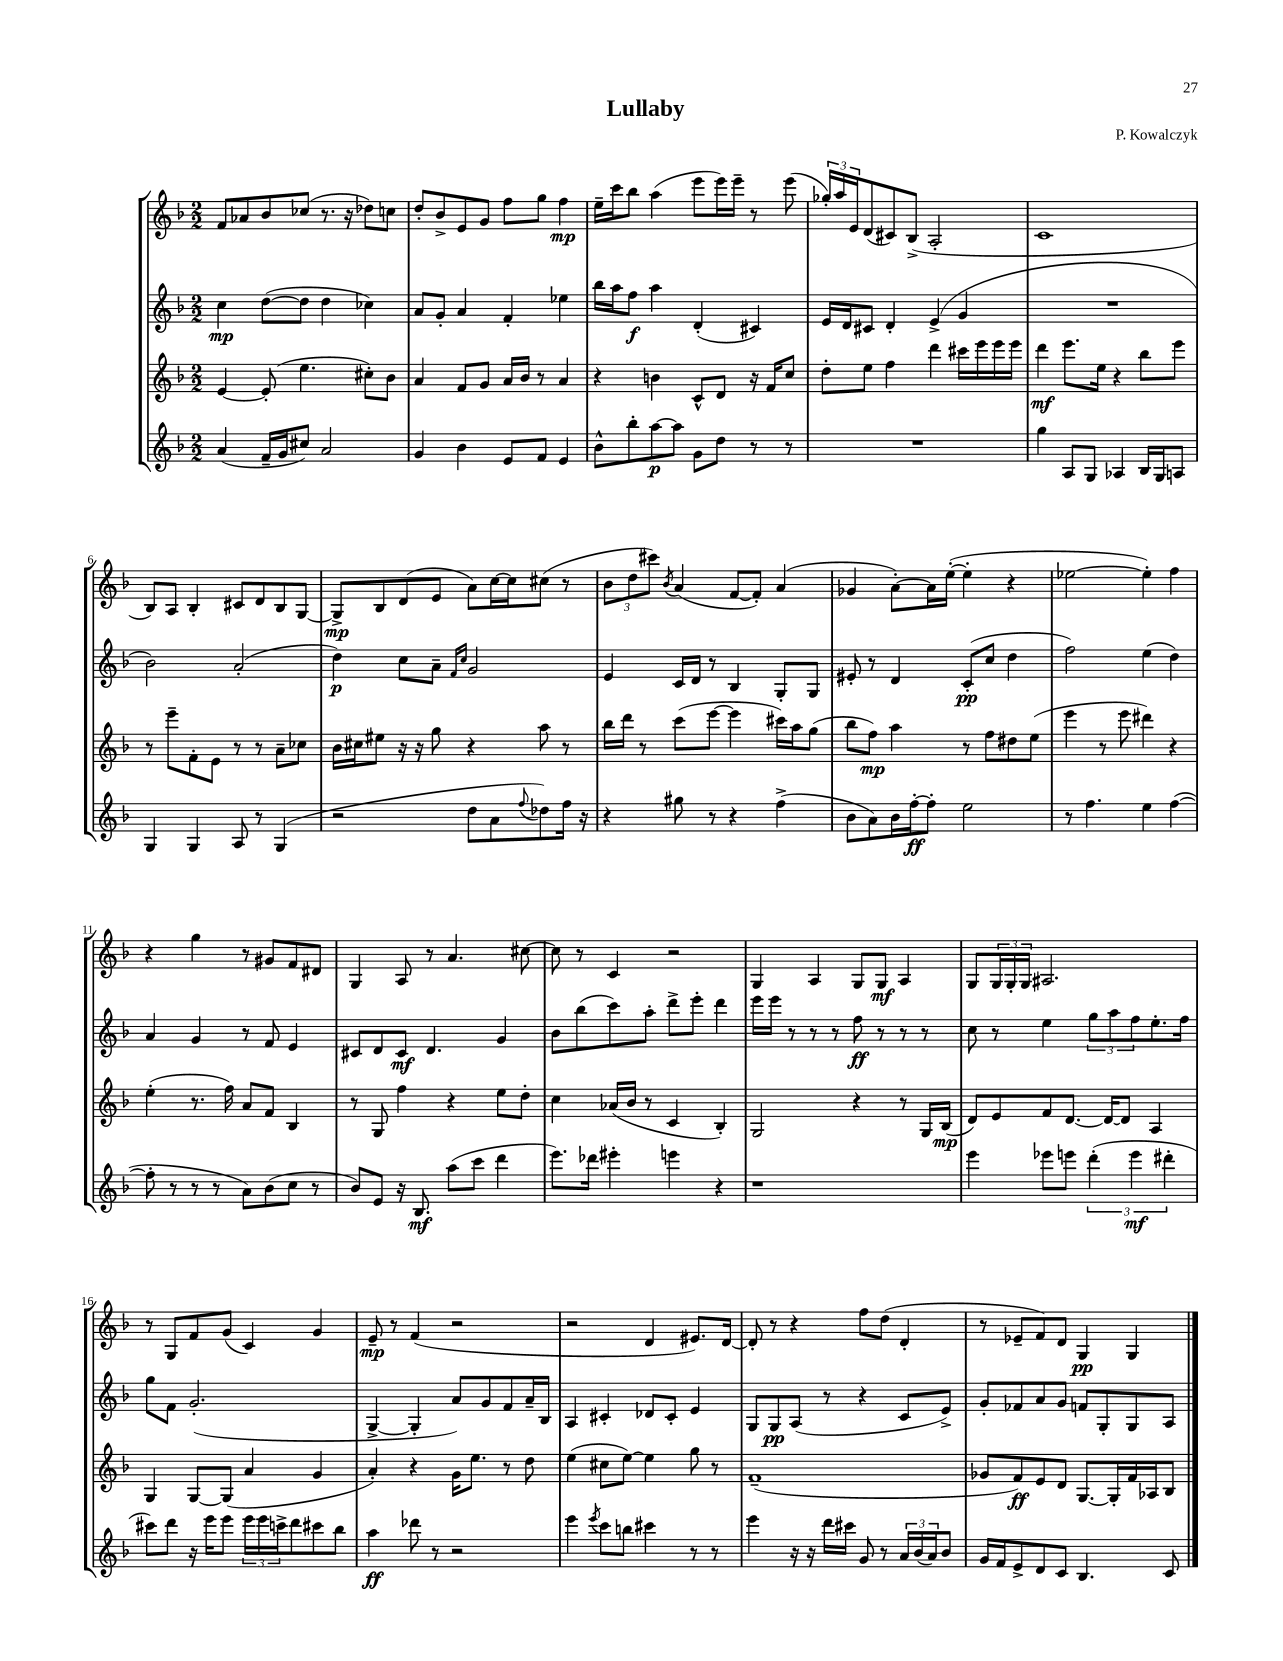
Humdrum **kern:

**kern	**kern	**kern	**kern
*staff4	*staff3	*staff2	*staff1
*clefG2	*clefG2	*clefG2	*clefG2
*k[b-]	*k[b-]	*k[b-]	*k[b-]
*M2/2	*M2/2	*M2/2	*M2/2
(4a	[4e	4cc	8f
.	.	.	8a-
16f~	(8e']	([8dd	8b-
16g	.	.	.
8cc#)	4.ee	8dd]	(8cc-
2a	.	4dd	8.r
.	.	.	16r
.	8cc#')	4cc-)	8dd-)
.	8b-	.	8cc
=	=	=	=
4g	4a	8a	8dd'
.	.	8g'	8b-^
4b-	8f	4a	8e
.	8g	.	8g
8e	16a	4f'	8ff
.	16b-	.	.
8f	8r	.	8gg
4e	4a	4ee-	4ff
=	=	=	=
8b-^^	4r	16bb-	16ee~
.	.	16aa	16ccc
8bb-'	.	8ff	8bb-
[8aa	4b	4aa	(4aa
8aa]	.	.	.
8g	8c^^	(4d'	8eee
8dd	8d	.	16eee)
.	.	.	16eee~
8r	16r	4c#)	8r
.	16f	.	.
8r	8cc	.	(8eee
=	=	=	=
1r	8dd'	16e	24gg-')
.	.	.	24aa
.	.	16d	.
.	.	.	24e
.	8ee	8c#	(8d
.	4ff	4d'	8c#)
.	.	.	(8B-^
.	4ddd	(4e^	2A'
.	16ccc#	4g	.
.	16eee	.	.
.	16eee	.	.
.	16eee	.	.
=	=	=	=
4gg	4ddd	1r	1c
8A	8.eee	.	.
8G	.	.	.
.	16ee	.	.
4A-	4r	.	.
16B-	8bb-	.	.
16G	.	.	.
8A	8eee	.	.
=	=	=	=
4G	8r	2b-)	8B-)
.	8eee~	.	8A
4G	8f'	.	4B-'
.	8e	.	.
8A	8r	(2a'	8c#
8r	8r	.	8d
(4G	8a~	.	8B-
.	8cc-	.	[8G
=	=	=	=
2r	16b-	4dd)	8G^]
.	16cc#	.	.
.	8ee#	.	8B-
.	16r	8cc	(8d
.	16r	.	.
.	8gg	8a~	8e
.	.	16qqf	.
.	.	16qqcc	.
8dd	4r	2g	8a)
8a	.	.	[16cc
.	.	.	16cc]
8qqff	.	.	.
8dd-)	8aa	.	(8cc#
16ff	8r	.	8r
16r	.	.	.
=	=	=	=
4r	16bb-	4e	12b-
.	16ddd	.	.
.	.	.	12dd
.	8r	.	.
.	.	.	12ccc#)
.	.	.	8qb-
8gg#	(8ccc	16c	(4a
.	.	16d	.
8r	[8eee	8r	.
4r	4eee]	4B-	[8f
.	.	.	8f'])
(4ff^	16ccc#)	8G'	(4a
.	16aa	.	.
.	(8gg	8G	.
=	=	=	=
8b-	8bb-	8e#'	4g-
8a)	8ff)	8r	.
16b-	4aa	4d	[8a')
[16ff'	.	.	.
8ff']	.	.	16a]
.	.	.	([16ee'
2ee	8r	(8c'	4ee']
.	8ff	8cc	.
.	8dd#	4dd	4r
.	(8ee	.	.
=	=	=	=
8r	4eee	2ff)	[2ee-
4.ff	.	.	.
.	8r	.	.
.	8eee	.	.
4ee	4ddd#)	(4ee	4ee-'])
([4ff	4r	4dd)	4ff
=	=	=	=
8ff']	(4ee'	4a	4r
8r	.	.	.
8r	8.r	4g	4gg
8r	.	.	.
.	16ff)	.	.
8a)	8a	8r	8r
(8b-	8f	8f	8g#
8cc	4B-	4e	8f
8r	.	.	8d#
=	=	=	=
8b-)	8r	8c#	4G
8e	8G	8d	.
16r	4ff	8c#	8A
8.B-	.	.	.
.	.	4.d	8r
(8aa	4r	.	4.a
8ccc	.	.	.
4ddd	8ee	4g	.
.	8dd'	.	[8cc#
=	=	=	=
8.eee)	4cc	8b-	8cc#]
.	.	(8bb-	8r
16ddd-	.	.	.
4eee#'	(16a-	8ccc)	4c
.	16b-	.	.
.	8r	8aa'	.
4eee	4c	8ddd^	2r
.	.	8eee'	.
4r	4B-')	4ddd	.
=	=	=	=
1r	2G	16eee	4G
.	.	16eee	.
.	.	8r	.
.	.	8r	4A
.	.	8r	.
.	4r	8ff	8G
.	.	8r	8G
.	8r	8r	4A
.	16G	8r	.
.	(16B-	.	.
=	=	=	=
4eee	8d)	8cc	8G
.	8e	8r	24G
.	.	.	24G'
.	.	.	24G
8eee-	8f	4ee	2.A#
8eee	[8.d	.	.
(6ddd'	.	12gg	.
.	16d_	.	.
.	.	12aa	.
.	8d]	.	.
6eee	.	12ff	.
.	4A	8.ee'	.
6ddd#'	.	.	.
.	.	16ff	.
=	=	=	=
8ccc#)	4G	8gg	8r
8ddd	.	8f	8G
16r	[8G	(2.g'	8f
16eee	.	.	.
8eee	(8G]	.	(8g
24eee	4a	.	4c)
24eee	.	.	.
24ccc^	.	.	.
8ddd	.	.	.
8ccc#	4g	.	4g
8bb-	.	.	.
=	=	=	=
4aa	4a')	[4G^	8e~
.	.	.	8r
8ddd-	4r	4G']	(4f
8r	.	.	.
2r	16g	8a)	2r
.	8.ee	.	.
.	.	8g	.
.	8r	8f	.
.	8dd	16a~	.
.	.	16B-	.
=	=	=	=
4eee	(4ee	4A	2r
8qeee	.	.	.
8ccc	8cc#	4c#'	.
8bb	[8ee)	.	.
4ccc#	4ee]	8d-	4d
.	.	8c#'	.
8r	8gg	4e	8.e#)
8r	8r	.	.
.	.	.	[16d
=	=	=	=
4eee	(1f~	8G	8d']
.	.	8G	8r
16r	.	(8A	4r
16r	.	.	.
16ddd	.	8r	.
16ccc#	.	.	.
8g	.	4r	8ff
8r	.	.	(8dd
24a	.	8c	4d'
(24b-	.	.	.
24a)	.	.	.
8b-	.	8e^)	.
=	=	=	=
16g	8g-	8g'	8r
16f	.	.	.
8e^	8f)	8f-	8e-~
8d	8e	8a	8f)
8c	8d	8g	8d
4.B-	[8.G	8f	4G
.	.	8G'	.
.	16G']	.	.
.	16f	8G	4G
.	16A-	.	.
8c	8B-	8A	.
==	==	==	==
*-	*-	*-	*-
